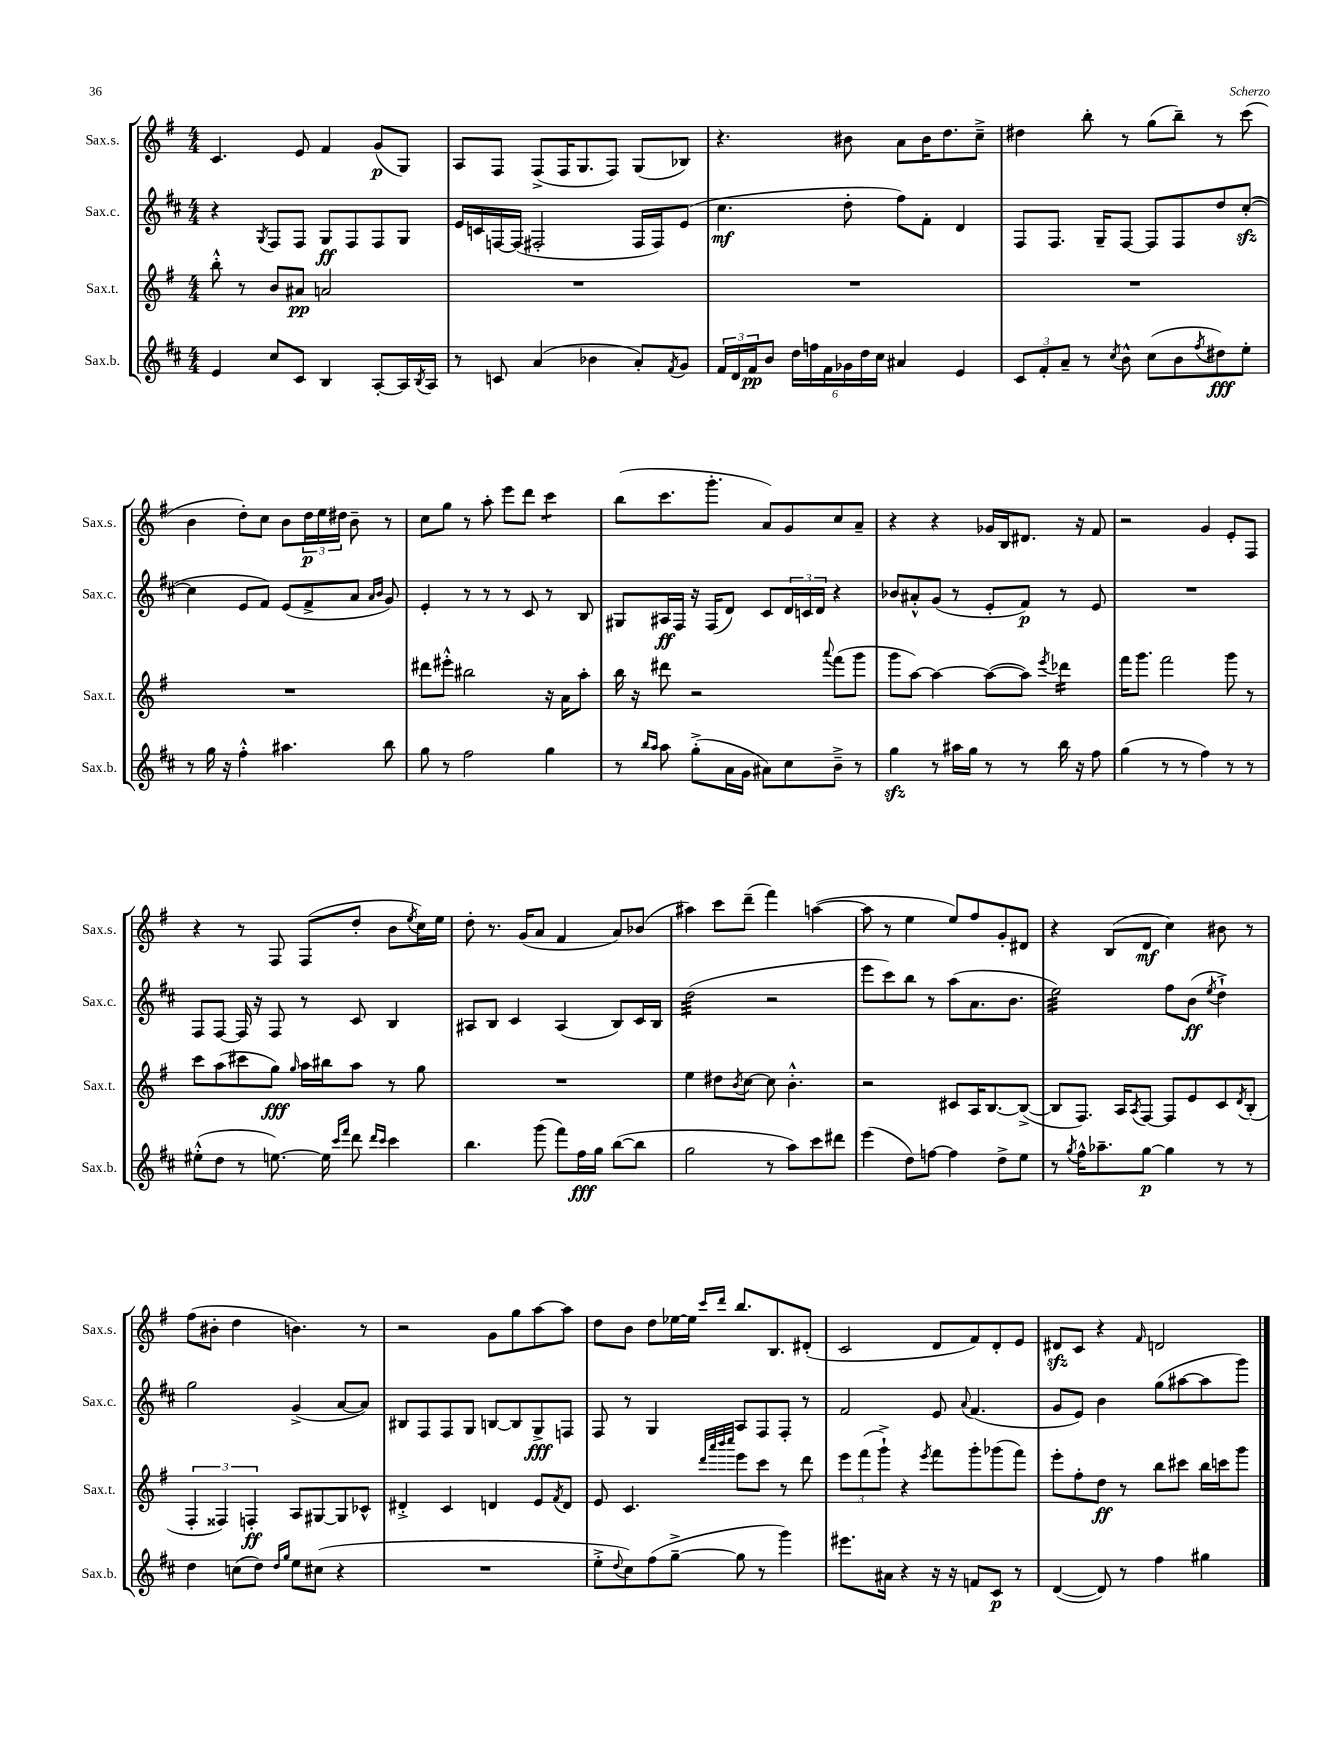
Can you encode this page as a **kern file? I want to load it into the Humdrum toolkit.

**kern	**kern	**kern	**kern
*staff4	*staff3	*staff2	*staff1
*clefG2	*clefG2	*clefG2	*clefG2
*k[f#c#]	*k[f#]	*k[f#c#]	*k[f#]
*M4/4	*M4/4	*M4/4	*M4/4
4e/	8bb'^^\	4r	4.c/
.	8r	.	.
.	.	8qG/	.
8cc#/L	8b/L	8F#/L	.
8c#/J	8a#/J	8F#/J	8e/
4B/	2a/	8G/L	4f#/
.	.	8F#/	.
[8A'/L	.	8F#/	(8g/L
16A/]L	.	8G/J	8G/J)
8qB/	.	.	.
16A/JJ	.	.	.
=	=	=	=
8r	1r	16e/LL	8A/L
.	.	16c/	.
8c/	.	[16F/	8F#/J
.	.	(16F/]JJ	.
(4a/	.	2F#'/	(8F#^/L
.	.	.	16F#/K
.	.	.	8.G/
4b-\	.	.	.
.	.	.	8F#/J)
8a'/L)	.	16F#/LL	(8G/L
.	.	16F#/J)	.
8qf#/	.	.	.
8g/J	.	(8e/J	8B-/J)
=	=	=	=
24f#/LL	1r	4.cc#\	4.r
24d/	.	.	.
24f#/J	.	.	.
8b/J	.	.	.
24dd\LL	.	.	.
24ff\	.	.	.
24f#\	.	.	.
24g-\	.	8dd'\	8b#\
24dd\	.	.	.
24cc#\JJ	.	.	.
4a#/	.	8ff#\L)	8a\L
.	.	8f#'\J	16b#\K
.	.	.	8.dd\
4e/	.	4d/	.
.	.	.	8cc~^\J
=	=	=	=
12c#/L	1r	8F#/L	4dd#\
12f#'/	.	.	.
.	.	8.F#/J	.
12a~/J	.	.	.
8r	.	.	8bb'\
.	.	16G~/LK	.
8qcc#/	.	.	.
8b^^\	.	[8F#/J	8r
(8cc#\L	.	8F#/]L	(8gg\L
8b\	.	8F#/	8bb~\J)
8qff#/	.	.	.
8dd#\)	.	8dd/	8r
8ee'\J	.	([8cc#'/J	(8ccc\
=	=	=	=
8r	1r	4cc#\]	4b\
16gg\	.	.	.
16r	.	.	.
4ff#'^^\	.	8e/L	8dd'\L)
.	.	8f#/J)	8cc\J
4.aa#\	.	(8e/L	8b\L
.	.	8f#^/	24dd\L
.	.	.	24ee\
.	.	.	24dd#\JJ
.	.	8a/J	8b~\
.	.	16qqa/LL	.
.	.	16qqb/JJ	.
8bb\	.	8g/)	8r
=	=	=	=
8gg\	8ddd#\L	4e'/	8cc\L
8r	8eee#'^^\J	.	8gg\J
2ff#\	2bb#\	8r	8r
.	.	8r	8aa'\
.	.	8r	8eee\L
.	.	8c#/	8ddd\J
4gg\	16r	8r	4ccc\
.	16a\LK	.	.
.	8aa'\J	8B/	.
=	=	=	=
8r	16bb\	8G#/L	(8bb\L
.	16r	.	.
16qqbb/LL	.	.	.
16qqaa/JJ	.	.	.
8aa\	8ddd#\	16A#/L	8.ccc\
.	.	16F#/JJ	.
(8gg'^\L	2r	16r	.
.	.	(16F#/LK	8.ggg'\J
16a\L	.	8d/J)	.
16g\JJ	.	.	.
8a#\L)	.	8c#/L	8a/L)
8cc#\	.	24d/L	8g/
.	.	24c/	.
.	.	24d/JJ	.
.	8qqaaa/	.	.
8b~^\J	(8fff#\L	4r	8cc/
8r	8ggg\J	.	8a~/J
=	=	=	=
4gg\	8ggg\L	8b-/L	4r
.	[8aa\J)	8a#'^^/	.
8r	4aa\_	(8g/J	4r
16aa#\LL	.	8r	.
16gg\JJ	.	.	.
8r	(8aa\_L	8e'/L	16g-/LL
.	.	.	16B/J
8r	8aa\]J)	8f#/J)	8.d#/J
.	8qeee/	.	.
16bb\	4ddd-\	8r	.
16r	.	.	16r
8ff#\	.	8e/	8f#/
=	=	=	=
(4gg\	16fff#\LK	1r	2r
.	8.ggg\J	.	.
8r	2fff#\	.	.
8r	.	.	.
4ff#\)	.	.	4g/
8r	8ggg\	.	8e'/L
8r	8r	.	8F#/J
=	=	=	=
(8ee#'^^\L	8ccc\L	8F#/L	4r
8dd\J	(8aa\	[8F#/J	.
8r	8ccc#\	16F#/]	8r
.	.	16r	.
[8.ee\)	8gg\J)	8F#/	8F#/
.	16qqgg/	.	.
.	16aa\LL	8r	(8F#/L
16ee\]	16bb#\J	.	.
16qqccc#/LL	.	.	.
16qqfff#/JJ	.	.	.
8ddd\	8aa\J	8c#/	8dd'/J
16qqddd/LL	.	.	.
16qqccc#/JJ	.	.	.
4ccc#\	8r	4B/	8b\L
.	.	.	8qee/
.	8gg\	.	16cc\L)
.	.	.	16ee\JJ
=	=	=	=
4.bb\	1r	8A#/L	8dd'\
.	.	8B/J	8.r
.	.	4c#/	.
.	.	.	(16g/LK
(8ggg\	.	.	8a/J
8fff#\L)	.	(4A#/	4f#/
16ff#\L	.	.	.
16gg\JJ	.	.	.
([8bb\L	.	8B/L)	8a/L)
8bb\]J	.	16c#/L	(8b-/J
.	.	16B/JJ	.
=	=	=	=
2gg\	4ee\	(2dd\	4aa#\)
.	8dd#\L	.	8ccc\L
.	8qb/	.	.
.	[8cc\J	.	(8ddd~\J
8r	8cc\]	2r	4fff#\)
8aa\L)	4.b'^^\	.	.
8ccc#\	.	.	([4aa\
8ddd#\J	.	.	.
=	=	=	=
(4eee\	2r	8eee\L	8aa\]
.	.	8ccc#\)	8r
8dd\L)	.	8bb\J	4ee\
[8ff\J	.	8r	.
4ff\]	8c#/L	(8aa\L	8ee/L)
.	16A/K	8.a\	8ff#/
.	[8.B/	.	.
8dd^\L	.	.	8g'/
.	.	8.b\J	.
8ee\J	(8B^/_J	.	8d#/J
=	=	=	=
8r	8B/]L	2ee\)	4r
8qgg/	.	.	.
16ff#^^\LK	8.F#/J)	.	.
8.aa-~\	.	.	.
.	.	.	(8B/L
.	16A/LK	.	.
.	8qA/	.	.
[8gg\J	[8F#/J	.	8d/J
4gg\]	8F#/]L	8ff#\L	4cc\)
.	8e/	(8b\J	.
.	.	8qee/	.
8r	8c/	4dd`^\)	8b#\
.	8qd/	.	.
8r	(8B'/J	.	8r
=	=	=	=
4dd\	6F#'/	2gg\	(8ff#\L
.	.	.	8b#'\J
.	6F##/)	.	.
(8cc\L	.	.	4dd\
.	6F'/	.	.
8dd\J)	.	.	.
16qqdd/LL	.	.	.
16qqgg/JJ	.	.	.
8ee\L	8A/L	(4g^/	4.b\)
(8cc#\J	[8G#/	.	.
4r	8G#/]	[8a/L	.
.	8c-^^/J	8a/]J)	8r
=	=	=	=
1r	4d#'^/	8B#/L	2r
.	.	8F#/	.
.	4c/	8F#/	.
.	.	8G/J	.
.	4d/	[8B/L	8g\L
.	.	8B/]	8gg\
.	8e/L	8G^/	[8aa\
.	8qf#/	.	.
.	8d/J	8F/J	8aa\]J
=	=	=	=
8ee'^\L	8e/	8F#/	8dd\L
8qqdd/	.	.	.
8cc#\)	4.c/	8r	8b\J
(8ff#\	.	4G/	8dd\L
[8gg~^\J	.	.	[16ee-\L
.	.	.	16ee-\]JJ
.	32qqddd/LLL	.	.
.	32qqaaa/	.	.
.	32qqbbb/	.	16qqccc/LL
.	32qqcccc/JJJ	.	16qqddd/JJ
8gg\]	8eee\L	8A/L	8.bb/L
8r	8ccc\J	8F#/	.
.	.	.	8.B/
4ggg\)	8r	8F#'/J	.
.	8ddd\	8r	(8d#'/J
=	=	=	=
8.eee#\L	12eee\L	2f#/	2c/
.	(12fff#\	.	.
.	12ggg`^\J)	.	.
16a#\Jk	.	.	.
4r	4r	.	.
.	8qeee/	.	.
16r	8fff#\L	8e/	8d/L
16r	.	.	.
.	.	8qqa/	.
8f/L	8ggg'\	(4.f#/	8f#/)
8c#/J	(8ggg-\	.	8d'/
8r	8fff#\J)	.	8e/J
=	=	=	=
([4d/	8eee'\L	8g/L	8d#/L
.	8ff#'\	8e/J)	8c/J
8d/])	8dd\J	4b\	4r
8r	8r	.	.
.	.	.	16qqf#/
4ff#\	8bb\L	(8gg\L	2d/
.	8ccc#\J	[8aa#\	.
4gg#\	16bb\LL	8aa#\]	.
.	16ccc\J	.	.
.	8ggg\J	8ggg\J)	.
==	==	==	==
*-	*-	*-	*-
